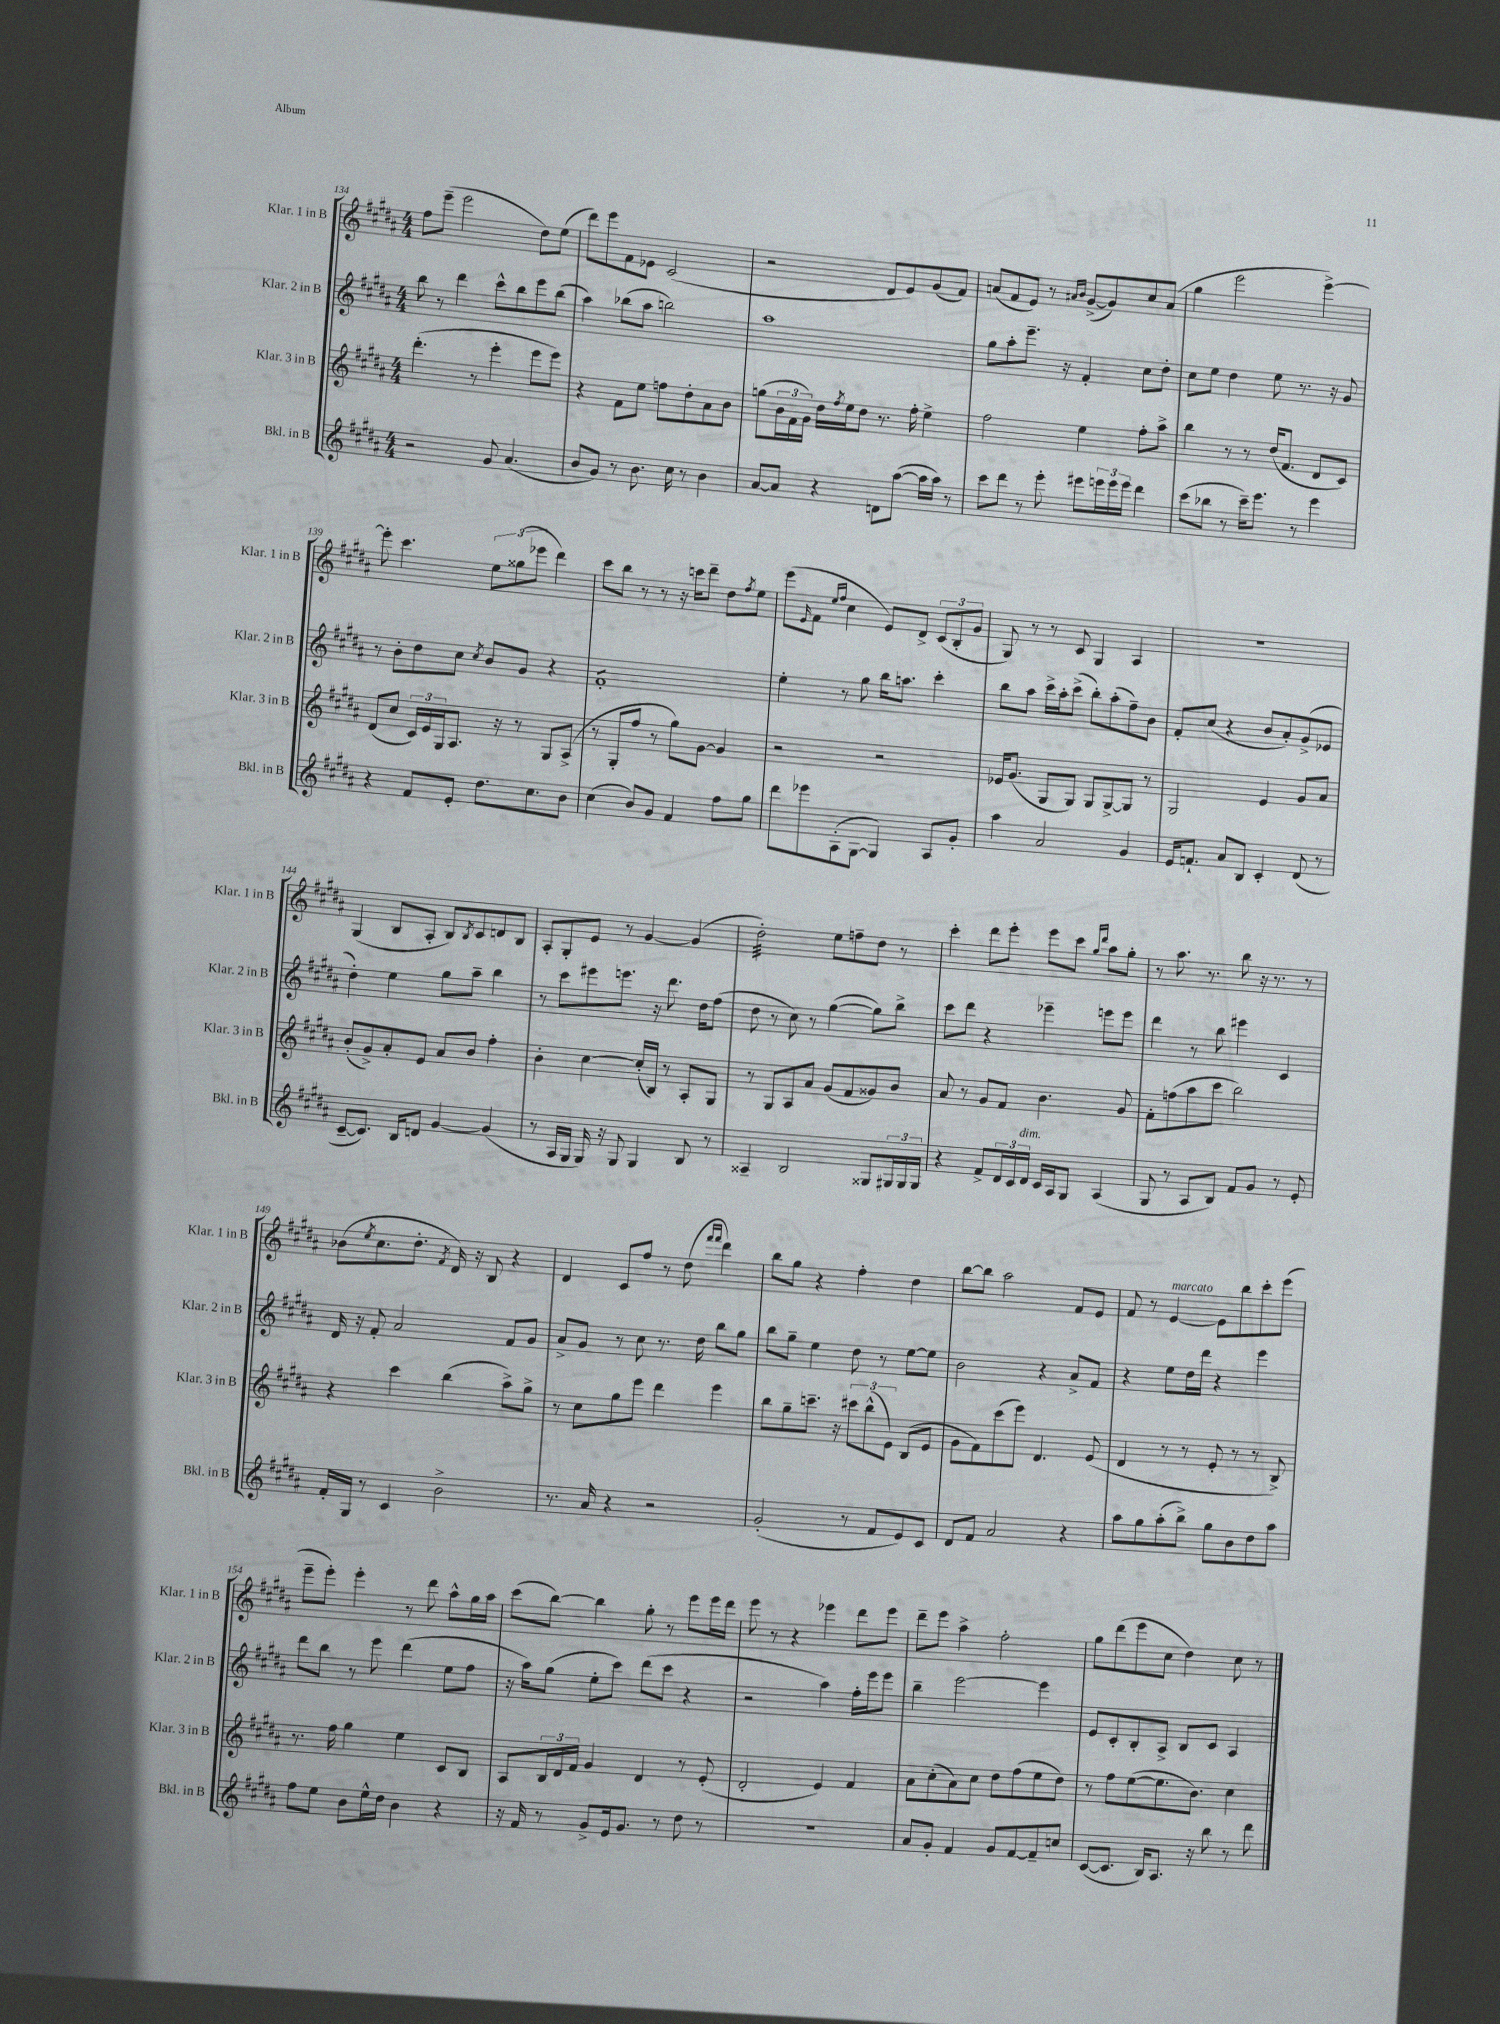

**kern	**kern	**kern	**kern
*staff4	*staff3	*staff2	*staff1
*clefG2	*clefG2	*clefG2	*clefG2
*k[f#c#g#d#a#]	*k[f#c#g#d#a#]	*k[f#c#g#d#a#]	*k[f#c#g#d#a#]
*M4/4	*M4/4	*M4/4	*M4/4
2r	(4.ddd#'\	8bb\	8ff#\L
.	.	8r	(8eee~\J
.	.	4ddd#\	2eee\
.	8r	.	.
8g#/	4eee'\	8ccc#^^\L	.
(4.a#/	.	8bb\	.
.	8eee\L	8eee\	8dd#\L)
.	8eee\J)	(8bb\J	(8ee\J
=	=	=	=
8b/L	4r	4aa#\)	8ddd#\L)
8g#/J)	.	.	8eee\
8r	8f#\L	(8bb-\L	8f#\
8.b\	8ee\J	8aa#\J	8e-\J
.	8ff\L	2bb\)	(2c#/
16cc#\	.	.	.
8r	8dd#'\	.	.
4b\	8a#\	.	.
.	8b\J	.	.
=	=	=	=
[8a#/L	(8gg\L	1aa#	2r
8a#/]J	24b\L	.	.
.	24f#\	.	.
.	24g#\JJ)	.	.
4r	16dd#\LL	.	.
.	8qff#/	.	.
.	16ee\J	.	.
.	8dd#\J	.	.
8d\L	8.r	.	8d#/L
([8aa#\J	.	.	8e/)
.	16ff#'\	.	.
16aa#\]LL	4ee^\	.	(8g#/
16aa#\JJ)	.	.	.
8r	.	.	8f#/J)
=	=	=	=
8ccc#\L	2ff#\	8gg#\L	(8a/L
8ddd#\J	.	8aa#'\	8f#/
8r	.	8.eee~\J	8e/J)
8eee'\	.	.	8r
.	.	16r	.
.	.	.	16qqa#/LL
.	.	.	16qqb/JJ
8eee#\L	4ee\	4f#'/	([8g#^/L
24eee\L	.	.	8g#/])
24eee\	.	.	.
24eee\JJ	.	.	.
4ddd#\	8ff#'\L	8cc#\L	8cc#/
.	8aa#^\J	8dd#'\J	(8a#/J
=	=	=	=
(8ccc#\L	4bb\	8cc#\L	4gg#\
8bb-\J	.	8ee\J	.
8r	8r	4dd#\	2eee\
16ccc#~\LK)	8r	.	.
8.eee\J	.	.	.
.	(16dd#/LK	8ee\	.
.	8.f#/J	.	.
8r	.	8.r	.
4eee\	8d#/L	.	[4eee^\)
.	.	16r	.
.	8c#/J)	8g#/	.
=	=	=	=
4r	(8d#/L	8r	8eee'\]
.	8cc#/J	8b'\L	4.ccc#\
8f#/L	24c#/LL)	8dd#\	.
.	24e/	.	.
.	24G#/J	.	.
8e'/J	8.A#/J	8cc#\J	.
.	.	8qcc#/	.
8.dd#\L	.	8b/L	12ee\L
.	16r	.	.
.	.	.	(12gg##\
.	8r	8g#/J	.
.	.	.	12eee-\J
8.cc#\	.	.	.
.	8G#/L	4r	4ddd#\)
8b\J	(8A#^/J	.	.
=	=	=	=
(4cc#\	8r	1f#'	8ccc#\L
.	8G#'/L	.	8bb\J
8b/L)	8ff#/J	.	8r
8g#/J	8r	.	8r
4f#/	8gg#\L)	.	16r
.	.	.	16ccc\LK
.	[8g#\J	.	8ddd#~\J
8ff#\L	4g#/]	.	8dd#\L
.	.	.	8qff#/
8gg#\J	.	.	8ee\J
=	=	=	=
8ddd#\L	2r	4ee'\	(8eee\L
.	.	.	16qqe/
8eee-\	.	.	8f#\J
.	.	.	16qqee/LL
.	.	.	16qqff#/JJ
(8A#'\	.	8r	4cc#\
[8G#\J	.	8gg#\	.
4G#/])	2r	16bb\LK	8e/L)
.	.	8.aa\J	.
.	.	.	8d#^/J
8A#/L	.	4ccc#'\	(12c#/L
.	.	.	12B'/
8g#'/J	.	.	.
.	.	.	12g#/J
=	=	=	=
4aa#\	16e-/LK	8bb\L	8G#/)
.	(8.g#/J	.	.
.	.	8aa#\J	8r
2a#/	8G#/L	16ccc#^\LL	8r
.	.	16aa#'\J	.
.	8G#/J)	(8ccc#^\J	8c#/
.	8G#/L	8bb'\L)	4G#/
.	[8G#^/	(8aa#'\	.
4g#/	8G#/]J	8ff#~\)	4A#/
.	8r	8b\J	.
=	=	=	=
16e/LK	2G#/	8f#'/L	1r
8.f`/J	.	.	.
.	.	(8cc#/J	.
8a#/L	.	4r	.
8B/J	.	.	.
4c#'/	4e/	8b/L	.
.	.	8a#'/)	.
(8d#/	8g#/L	(8g#^/	.
8r	8a#/J	8e-/J	.
=	=	=	=
[8c#~/L	(8b'/L	4dd#'\)	(4G#/
8.c#/]J)	8g#^/)	.	.
.	8a#'/	4ee\	8B/L
16B/LK	.	.	.
8d/J	8e/J	.	8A#'/J
[4g#/	8a#/L	8gg#\L	8B/L)
.	.	.	8qB/
.	8b/J	8aa#~\J	8c#/
(4g#/]	4ff#'\	4bb\	8d/
.	.	.	8B/J
=	=	=	=
8r	4b'\	8r	8A#'/L
16A#/LL	.	8ccc#\L	8G#'/
16G#/JJ	.	.	.
16G#/)	[4cc#\	8eee#\	8e/J
16r	.	.	.
8G#/	.	8.eee\J	8r
4G#/	(16cc#'/]LL	.	[4g#/
.	16B/JJ)	16r	.
.	8r	8.ddd#\	.
8B/	8A#'/L	.	(4g#/]
.	.	16dd#\LK	.
8r	8G#/J	(8ff#\J	.
=	=	=	=
4A##~/	8r	8dd#\	2dd#'\)
.	8G#/L	8r	.
2B/	8A#/	8cc#\)	.
.	8a#/J	8r	.
.	(8g#/L	([4gg#\	8ee\L
.	8f#/	.	8ff~\
8G##/L	8g##/)	8gg#\]L)	8dd#\J
24G#/L	8b/J	8bb^\J	8r
24G#/	.	.	.
24G#/JJ	.	.	.
=	=	=	=
4r	8a#/	8ccc#\L	4ccc#'\
.	8r	8ddd#\J	.
8f#^/L	8g#/L	4r	8ddd#\L
24d#/L	8f#/J	.	8eee'\J
24c#/	.	.	.
24d#/JJ	.	.	.
16c#/LL	4.b\	4eee-~\	8eee\L
16A#/J	.	.	.
8G#/J	.	.	8ccc#\J
.	.	.	16qqgg#/LL
.	.	.	16qqddd#/JJ
(4A#/	.	8eee\L	8aa#\L
.	8g#/	8eee\J	8gg#'\J
=	=	=	=
8G#/	8f#'\L	4ddd#\	8r
8r	(8ff\	.	8.aa#\
8A#/L	8aa#\	8r	.
.	.	.	8.r
8B/J)	8ccc#\J	8bb\	.
8f#/L	2bb\)	4eee#\	8bb\
8g#/J	.	.	16r
.	.	.	8.r
8r	.	4c#/	.
8e'/	.	.	8r
=	=	=	=
16f#'/LL	4r	16d#/	(8b-\L
16G#/JJ	.	16r	.
.	.	.	8qee/
8r	.	8f#'/	8.cc#\
4c#/	4ccc#\	2a#/	.
.	.	.	8.dd#'\J
.	.	.	8qf#/
2b^\	(4bb\	.	16d#/)
.	.	.	16r
.	.	.	8B/
.	8aa#^\L)	8f#/L	4r
.	8gg#^\J	8g#/J	.
=	=	=	=
8.r	8r	8a#^/L	4d#/
.	8cc#\L	8g#/J	.
16a#/	.	.	.
4r	8gg#\	8r	8c#/L
.	8eee\J	8cc#\	8ff#/J
2r	4ddd#\	8.r	8r
.	.	.	(8dd#\
.	.	16dd#\	.
.	.	.	16qqfff#/LL
.	.	.	16qqfff#/JJ
.	4eee\	8bb\L	4ddd#\)
.	.	8gg#\J	.
=	=	=	=
(2g#'/	8bb\L	8bb\L	8bb\L
.	8gg#~\	8gg#~\J	8gg#\J
.	8.ccc~\J	4ee\	4r
.	16r	.	.
8r	12ccc#\L	8dd#\	4ff#'\
.	(12bb^^\	.	.
8f#/L	.	8r	.
.	12e\J)	.	.
8e/)	(8B/L	[8ee\L	4dd#\
8c#/J	8e/J	8ee\]J	.
=	=	=	=
8d#/L	8g#\L	2b\	[8bb\L
8f#/J	8f#\)	.	8bb\]J
2a#/	(8ccc#\	.	2aa#\
.	8eee\J)	.	.
.	4.d#/	4r	.
4r	.	8a#^/L	8f#/L
.	(8e/	8f#/J	8e/J
=	=	=	=
8aa#\L	4d#/	4r	8f#/
8gg#\	.	.	8r
(8aa#'\	8r	8ee\L	[4e/
8bb^\J)	8r	16dd#\L	.
.	.	16ddd#\JJ	.
8gg#\L	8e'/	4r	8e\]L
8b\	8r	.	8bb\
8dd#\	8r	4eee\	8ccc#'\
8aa#\J	8B^/)	.	(8eee\J
=	=	=	=
8ff#\L	8.r	8ddd#\L	8eee~\L
8ee\J	.	8bb\J	8eee'\J)
.	16ff#\	.	.
8b\L	4gg#\	8r	4eee'\
16ee^^\L	.	8eee\	.
16dd#\JJ	.	.	.
4b\	4ee\	(4ddd#\	8r
.	.	.	8ddd#\
4r	8c#/L	8ee\L	8aa#^^\L
.	8B/J	8ff#\J	16gg#\L
.	.	.	16aa#\JJ
=	=	=	=
16r	8A#/L	16r	(8ccc#\L
16f#/	.	16aa#\LK)	.
8r	24B/L	(8gg#\J	[8bb\J)
.	24d#/	.	.
.	24f#/JJ	.	.
8g#^/L	4g#/	8ee'\L	4bb\]
16e/k	.	8ccc#\J)	.
8.g#/J	.	.	.
.	4d#/	(8ddd#\L	8gg#'\
8r	.	8ccc#\J	8r
8dd#\	8r	4r	8eee\L
8r	(8e'/	.	16eee\L
.	.	.	16ddd#\JJ
=	=	=	=
1r	2d#'/	2r	8eee\
.	.	.	8r
.	.	.	4r
.	4e/)	4aa#\)	4eee-\
.	4f#/	16ff#'\LL	8ddd#\L
.	.	16eee\J	.
.	.	8eee\J	8eee-\J
=	=	=	=
8a#/L	8a#\L	4bb~\	8ddd#~\L
8g#'/J	(8cc#'\	.	8eee\J
4f#/	8a#\)	[2eee\	4aa#^\
.	8cc#\J	.	.
8g#/L	8dd#\L	.	2ff#'\
[8f#/	(8ff#\	.	.
8f#~/]	8ee\	4eee\]	.
8cc/J	8dd#\J)	.	.
=	=	=	=
([8c#/L	8r	8e/L	8gg#\L
8.c#/]J	8ff#\L	8c#'/	(8ddd#\
.	([8ee\	8B'/	8eee\
16B/LK)	.	.	.
8.A#/J	8.ee\]	8A#^/J	8cc#\J
.	.	8B/L	4dd#\)
16r	8.b\J)	.	.
8bb\	.	8c#/J	.
8r	4cc#\	4A#/	8cc#\
8ddd#\	.	.	8r
==	==	==	==
*-	*-	*-	*-
